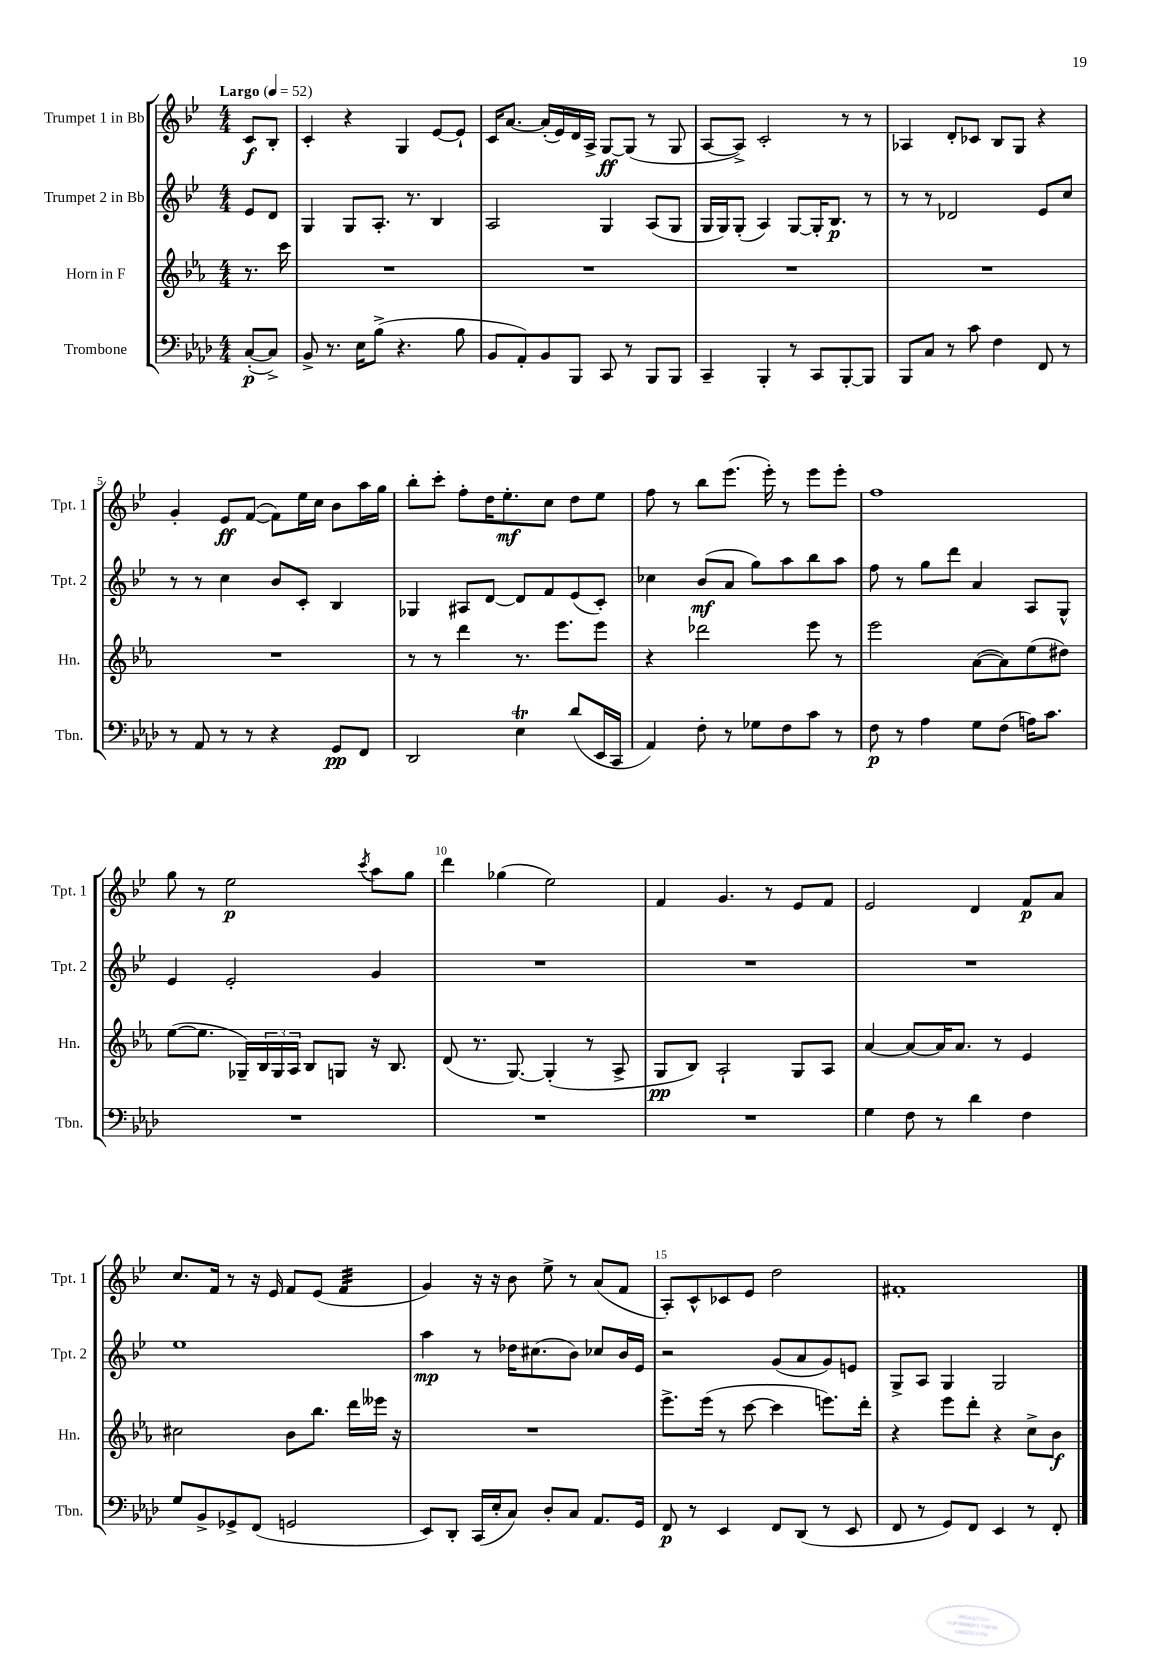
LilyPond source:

<<
\new StaffGroup <<
\new Staff = "s0" \with { instrumentName = "Trumpet 1 in Bb" shortInstrumentName = "Tpt. 1" } {
    \clef treble \key bes \major \numericTimeSignature \time 4/4 \partial 4 \tempo "Largo" 4 = 52
    c'8\f bes8-. |
    c'4-. r4 g4 ees'8~ ees'8-! |
    c'16 a'8.~ a'16-.( ees'16) d'16 a16-> g8~\ff g8( r8 g8 |
    a8~ a8->) c'2-. r8 r8 |
    aes4 d'8-. ces'8 bes8 g8 r4 |
    g'4-. ees'8\ff f'8~( f'8) ees''16 c''16 bes'8 a''16 g''16 |
    bes''8-. c'''8-. f''8-. d''16 ees''8.-.\mf c''8 d''8 ees''8 |
    f''8 r8 bes''8 ees'''8.( ees'''16-.) r8 ees'''8 ees'''8-. |
    f''1 |
    g''8 r8 ees''2\p \acciaccatura { c'''8 } a''8 g''8 |
    d'''4 ges''4( ees''2) |
    f'4 g'4. r8 ees'8 f'8 |
    ees'2 d'4 f'8\p a'8 |
    c''8. f'16 r8 r16 ees'16 f'8 ees'8( f'4:32 |
    g'4) r16 r16 bes'8 ees''8-> r8 a'8( f'8 |
    a8-.) c'8-^ ces'8 ees'8 d''2 |
    fis'1-. \bar "|." |
}
\new Staff = "s1" \with { instrumentName = "Trumpet 2 in Bb" shortInstrumentName = "Tpt. 2" } {
    \clef treble \key bes \major \numericTimeSignature \time 4/4 \partial 4
    ees'8 d'8 |
    g4 g8 a8.-. r8. bes4 |
    a2 g4 a8( g8 |
    g16 g16) g8-.( a4) g8~ g16-. bes8.\p r8 |
    r8 r8 des'2 ees'8 c''8 |
    r8 r8 c''4 bes'8 c'8-. bes4 |
    ges4 ais8 d'8~ d'8 f'8 ees'8( c'8-.) |
    ces''4 bes'8\mf( a'8 g''8) a''8 bes''8 a''8 |
    f''8 r8 g''8 d'''8 a'4 a8 g8-^ |
    ees'4 ees'2-. g'4 |
    R1 |
    R1 |
    R1 |
    ees''1 |
    a''4\mp r8 des''16 cis''8.( bes'8) ces''8 bes'16 ees'16 |
    r2 g'8( a'8 g'8) e'8 |
    g8-> a8 g4 g2 \bar "|." |
}
\new Staff = "s2" \with { instrumentName = "Horn in F" shortInstrumentName = "Hn." } {
    \clef treble \key ees \major \numericTimeSignature \time 4/4 \partial 4
    r8. c'''16 |
    R1 |
    R1 |
    R1 |
    R1 |
    R1 |
    r8 r8 d'''4 r8. ees'''8. ees'''8 |
    r4 des'''2 ees'''8 r8 |
    ees'''2 aes'8~( aes'8) ees''8( dis''8) |
    ees''8~( ees''8. ges16--) \tuplet 3/2 { bes16 ges16 aes16 } bes8 g8 r16 bes8. |
    d'8( r8. g8.~) g4-.( r8 aes8-> |
    g8\pp bes8) aes2-! g8 aes8 |
    aes'4~ aes'8~ aes'16 aes'8. r8 ees'4 |
    cis''2 bes'8 bes''8. d'''16 eeses'''16 r16 |
    R1 |
    ees'''8.-> ees'''16( r8 c'''8~ c'''4 e'''8.) d'''16-. |
    r4 ees'''8 d'''8-. r4 c''8-> bes'8\f \bar "|." |
}
\new Staff = "s3" \with { instrumentName = "Trombone" shortInstrumentName = "Tbn." } {
    \clef bass \key aes \major \numericTimeSignature \time 4/4 \partial 4
    c8~-.\p( c8->) |
    bes,8-> r8. ees16 bes8->( r4. bes8 |
    bes,8 aes,8-.) bes,8 bes,,8 c,8 r8 bes,,8 bes,,8 |
    c,4-- bes,,4-. r8 c,8 bes,,8~-. bes,,8 |
    bes,,8 c8 r8 c'8 f4 f,8 r8 |
    r8 aes,8 r8 r8 r4 g,8\pp f,8 |
    des,2 ees4\trill des'8( ees,16 c,16 |
    aes,4) f8-. r8 ges8 f8 c'8 r8 |
    f8\p r8 aes4 g8 f8( a16) c'8. |
    R1 |
    R1 |
    R1 |
    g4 f8 r8 des'4 f4 |
    g8 bes,8-> ges,8-> f,8( g,2 |
    ees,8) des,8-. c,16( ees16-. c8) des8-. c8 aes,8. g,16 |
    f,8\p r8 ees,4 f,8 des,8( r8 ees,8 |
    f,8 r8 g,8) f,8 ees,4 r8 f,8-. \bar "|." |
}
>>
>>
\layout { \context { \Score \override BarNumber.break-visibility = ##(#f #t #t) barNumberVisibility = #(every-nth-bar-number-visible 5) } }
